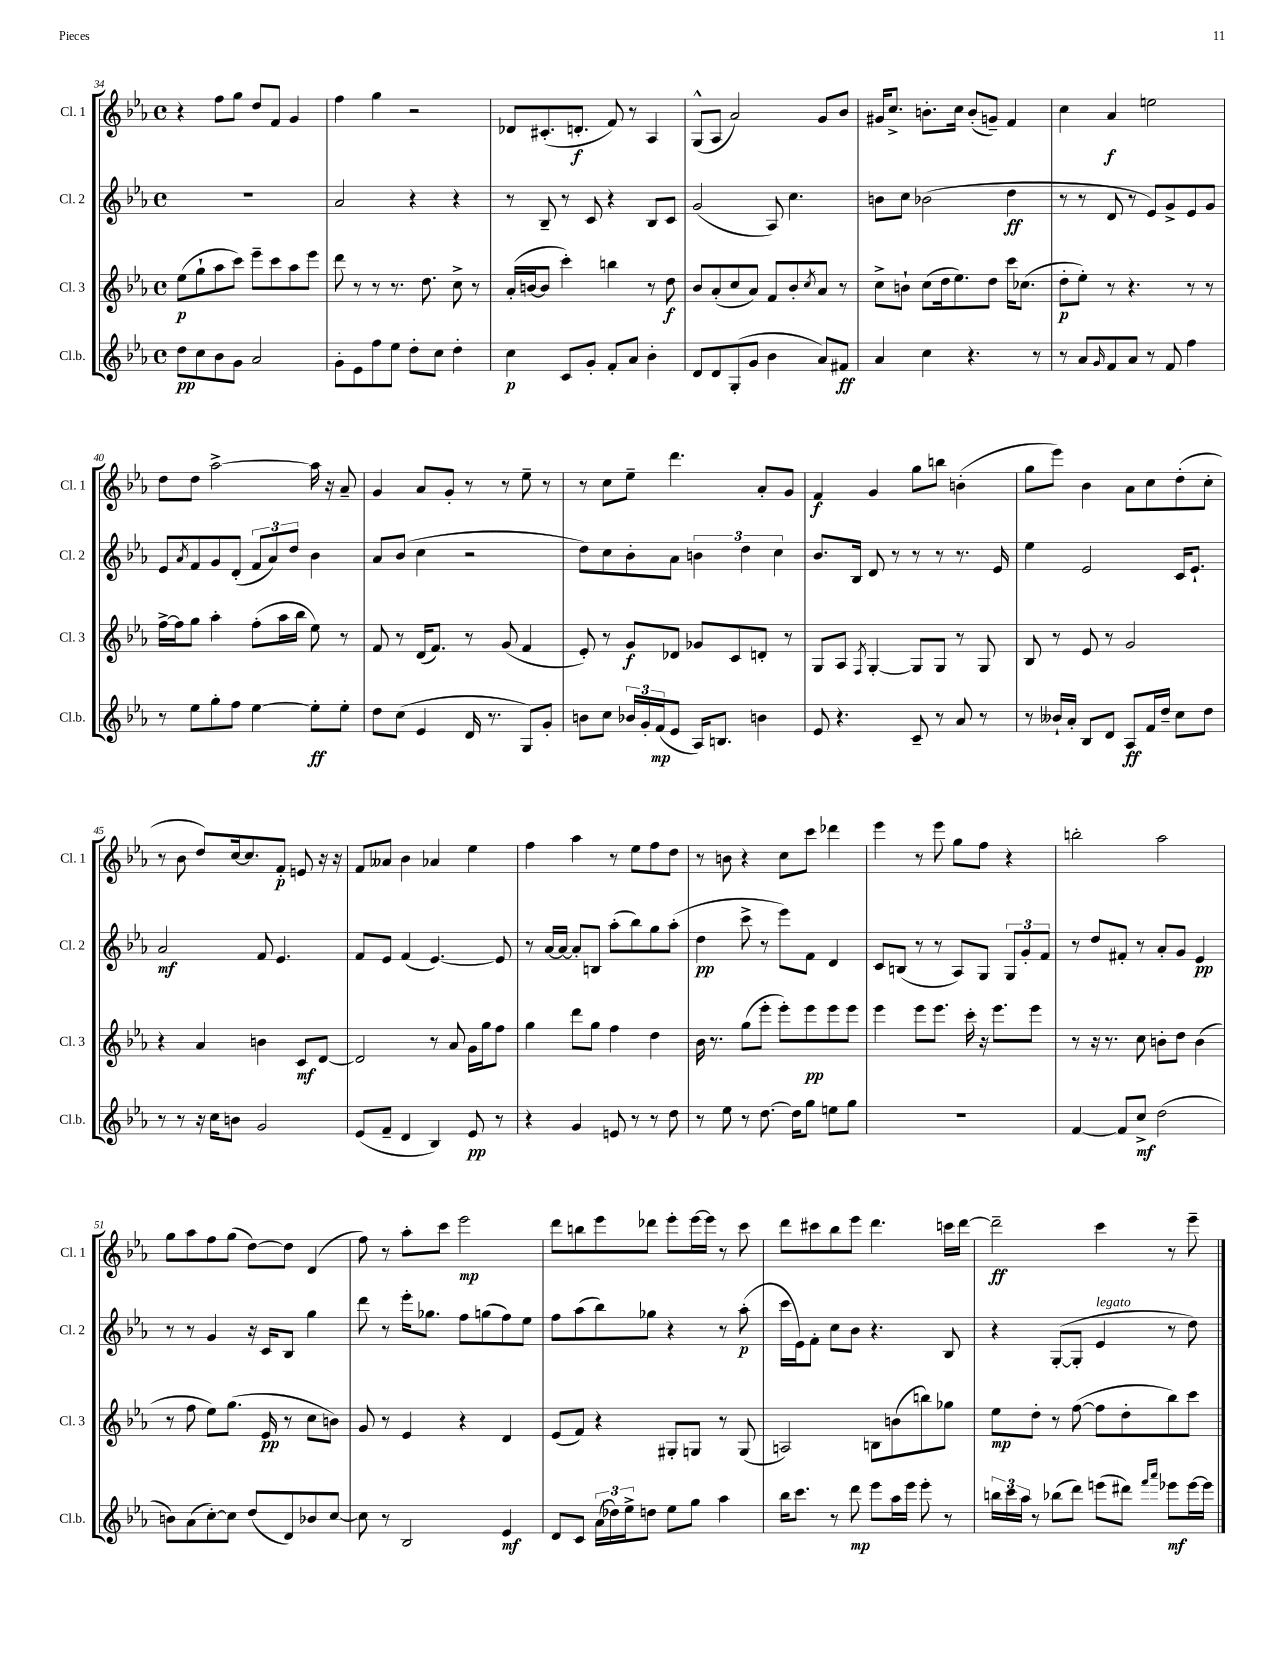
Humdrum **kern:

**kern	**kern	**kern	**kern
*staff4	*staff3	*staff2	*staff1
*clefG2	*clefG2	*clefG2	*clefG2
*k[b-e-a-]	*k[b-e-a-]	*k[b-e-a-]	*k[b-e-a-]
*M4/4	*M4/4	*M4/4	*M4/4
*met(c)	*met(c)	*met(c)	*met(c)
8dd	(8ee-	1r	4r
8cc	8gg`	.	.
8b-	8aa-	.	8ff
8g	8ccc)	.	8gg
2a-	8eee-~	.	8dd
.	8ccc	.	8f
.	8aa-	.	4g
.	8eee-	.	.
=	=	=	=
8g'	8ddd	2a-	4ff
8e-	8r	.	.
8ff	8r	.	4gg
8ee-	8.r	.	.
8dd'	.	4r	2r
.	8.dd	.	.
8cc	.	.	.
4dd'	8cc^	4r	.
.	8r	.	.
=	=	=	=
4cc	(16a-'	8r	8d-
.	[16b	.	.
.	8b]	8B-~	(8.c#'
8c	4ccc')	8r	.
.	.	.	8.d'
8g'	.	8c	.
8f'	4bb	4r	8f)
8a-	.	.	8r
4b-'	8r	8B-	4A-
.	8dd	8c	.
=	=	=	=
8d	8b-	(2g	(8G^^
8d	(8a-'	.	8A-
(8G'	8cc	.	2a-)
8g	8a-)	.	.
4b-	8f	8A-)	.
.	8b-'	4.cc	.
.	8qcc	.	.
8a-)	8a-	.	8g
8f#	8r	.	8b-
=	=	=	=
4a-	8cc^	8b	16g#
.	.	.	8.cc^
.	8b`	8cc	.
4cc	(8cc	(2b-	8.b'
.	16dd	.	.
.	8.ee-)	.	16cc
4.r	.	.	(8b'
.	8dd	.	8g~)
.	16ccc	4dd	4f
.	(8.cc-	.	.
8r	.	.	.
=	=	=	=
8r	8dd'	8r	4cc
8a-	8ee-')	8r	.
16qqg	.	.	.
8f	8r	8d	4a-
8a-	4.r	8r	.
8r	.	8e-)	2ee
8f	.	8g^	.
4ff	8r	8e-	.
.	8r	8g	.
=	=	=	=
8r	[16ff^	8e-	8dd
.	16ff]	.	.
.	.	8qa-	.
8ee-	8gg	8f	8dd
8gg'	4aa-'	8g	[2aa-^
8ff	.	(8d'	.
[4ee-	(8ff'	12f	.
.	.	12a-)	.
.	16aa-	.	.
.	.	12dd	.
.	16bb-	.	.
8ee-']	8ee-)	4b-	16aa-]
.	.	.	16r
8ee-'	8r	.	8a-~
=	=	=	=
8dd	8f	8a-	4g
(8cc	8r	(8b-	.
4e-	(16d	4cc	8a-
.	8.f)	.	.
.	.	.	8g'
16d	8r	2r	8r
8.r	.	.	.
.	(8g	.	8r
8G)	4f	.	8ee-~
8g'	.	.	8r
=	=	=	=
8b	8e-')	8dd)	8r
8cc	8r	8cc	8cc
24b-	8g	8b-'	8ee-~
24g'	.	.	.
(24f	.	.	.
8e-	8d-	8a-	4.ddd
16A-)	8g-	6b	.
8.B	.	.	.
.	8c	.	.
.	.	6dd	.
4b	8d'	.	8a-'
.	.	6cc	.
.	8r	.	8g
=	=	=	=
8e-	8G	8.b-	4f
4.r	8A-	.	.
.	.	16B-	.
.	8qF	.	.
.	[4G'	8d	4g
.	.	8r	.
8c~	8G]	8r	8gg
8r	8G	8r	8bb
8a-	8r	8.r	(4b'
8r	8G	.	.
.	.	16e-	.
=	=	=	=
8r	8B-	4ee-	8gg
16b--`	8r	.	8eee-)
16a-'	.	.	.
8B-	8e-	2e-	4b-
8d	8r	.	.
8A-	2g	.	8a-
16f	.	.	8cc
16dd~	.	.	.
8cc	.	16c	(8dd'
.	.	8.e-`	.
8dd	.	.	8cc'
=	=	=	=
8r	4r	2a-	8r
8r	.	.	8b-
16r	4a-	.	8dd)
16cc	.	.	.
8b	.	.	[16cc
.	.	.	8.cc]
2g	4b	8f	.
.	.	4.e-	8f'
.	8c	.	8e
.	[8d	.	16r
.	.	.	16r
=	=	=	=
(8e-	2d]	8f	8f
8f~	.	8e-	8a--
4d	.	(4f	4b-
4B-)	8r	[4.e-)	4a-
.	8a-	.	.
8e-	16g	.	4ee-
.	16gg	.	.
8r	8ff	8e-]	.
=	=	=	=
4r	4gg	8r	4ff
.	.	[16a-	.
.	.	16a-_	.
4g	8ddd	8a-']	4aa-
.	8gg	8B	.
8e	4ff	(8aa-'	8r
8r	.	8bb-)	8ee-
8r	4dd	8gg	8ff
8dd	.	(8aa-'	8dd
=	=	=	=
8r	16b-	4dd	8r
.	8.r	.	.
8ee-	.	.	8b
8r	(8gg	8ccc^	4r
[8.dd	8eee-'	8r	.
.	8eee-')	8eee-)	8cc
16dd]	.	.	.
8gg	8eee-	8f	8ccc
8ee	8eee-	4d	4ddd-
8gg	8eee-	.	.
=	=	=	=
1r	4eee-	8c	4eee-
.	.	(8B	.
.	8eee-	8r	8r
.	8.eee-	8r	8eee-
.	.	8A-)	8gg
.	16ccc'	.	.
.	16r	8G	8ff
.	8.eee-	.	.
.	.	12G	4r
.	.	12g'	.
.	8eee-	.	.
.	.	12f	.
=	=	=	=
[4f	8r	8r	2bb'
.	16r	8dd	.
.	8.r	.	.
8f]	.	8f#'	.
8cc^	8cc	8r	.
(2dd	8b'	8a-'	2aa-
.	8dd	8g	.
.	(4b	4e-	.
=	=	=	=
8b)	8r	8r	8gg
(8a-	8ff	8r	8aa-
[8cc')	8ee-)	4g	8ff
8cc]	(8.gg	.	(8gg
(8dd	.	16r	[8dd)
.	16e-	16c	.
8d)	8r	8B-	8dd]
8b-	8cc	4gg	(4d
[8cc	8b)	.	.
=	=	=	=
8cc]	8g	8ddd	8ff)
8r	8r	8r	8r
2B-	4e-	16eee-'	8aa-'
.	.	8.gg-	.
.	.	.	8ccc
.	4r	8ff	2eee-
.	.	(8gg	.
4e-	4d	8ff)	.
.	.	8ee-	.
=	=	=	=
8d	(8e-	8ff	8ddd
8c	8f)	(8aa-	8bb
(24a-	4r	8bb-)	8eee-
24dd-)	.	.	.
24ee-^	.	.	.
8dd	.	8gg-	8ddd-
8ee-	8G#'	4r	8eee-'
8gg	8G	.	[16eee-
.	.	.	16eee-]
4aa-	8r	8r	8r
.	(8G	(8aa-'	8ccc
=	=	=	=
16bb-	2A)	16ccc	8ddd
8.ccc	.	16e-)	.
.	.	8f'	8ccc#
8r	.	8cc	8bb-
8ddd	.	8b-	8eee-
8eee-	8B	4.r	4.ddd
16aa-	(8b	.	.
16eee-	.	.	.
8eee-'	8bb)	.	.
8r	8gg-	8B-	16ccc
.	.	.	[16ddd
=	=	=	=
24bb	8ee-	4r	2ddd~]
24ccc	.	.	.
24aa-	.	.	.
8r	8dd'	.	.
(8bb-	8r	([8G'	.
8ddd)	([8ff	8G']	.
(8eee	8ff]	4e-	4ccc
8ddd#)	8dd'	.	.
16qqfff	.	.	.
16qqaaa-	.	.	.
8eee-	8bb-)	8r	8r
[16eee-	8ccc	8dd)	8eee-~
16eee-]	.	.	.
==	==	==	==
*-	*-	*-	*-
